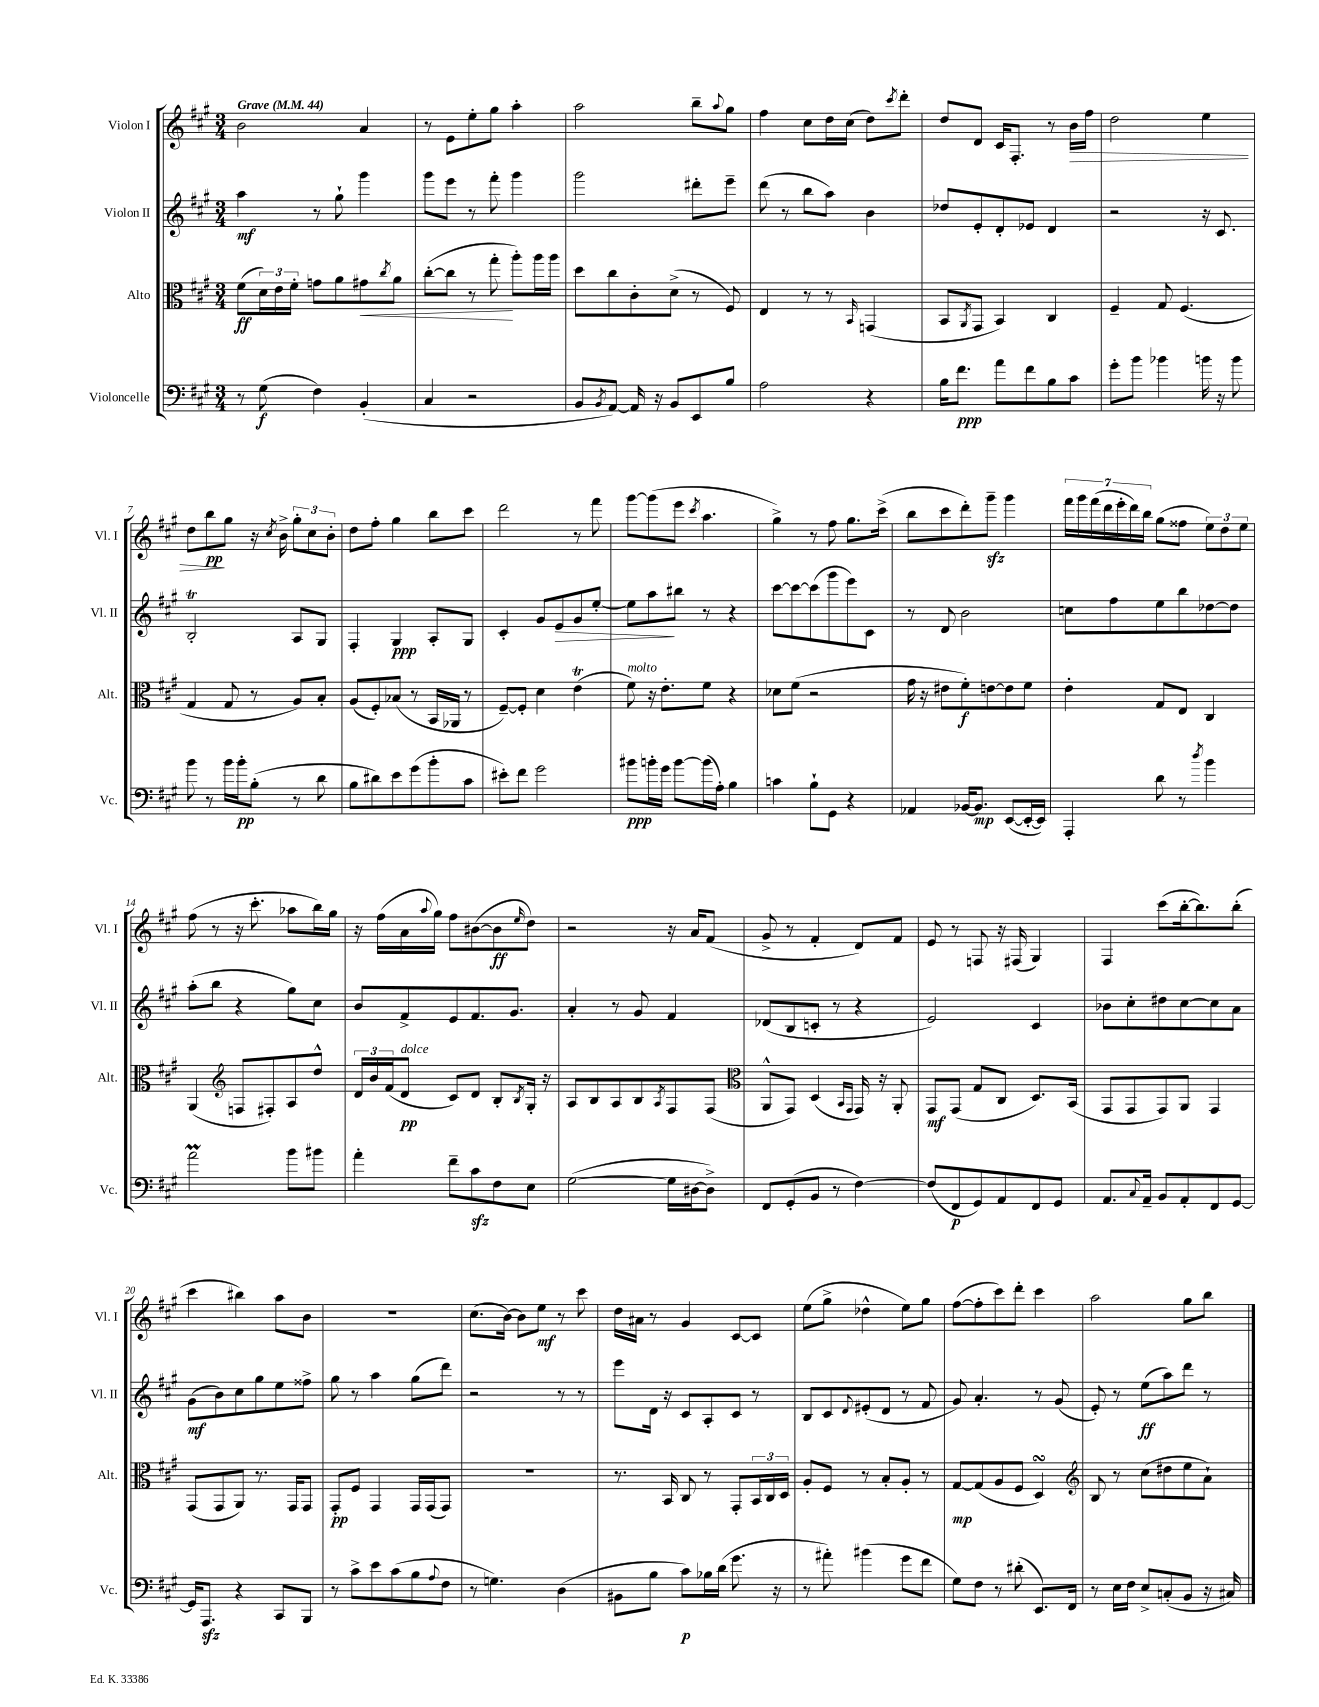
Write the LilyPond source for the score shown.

<<
\new StaffGroup <<
\new Staff = "s0" \with { instrumentName = "Violon I" shortInstrumentName = "Vl. I" } {
    \clef treble \key a \major \numericTimeSignature \time 3/4 \tempo "Grave" 4 = 44
    b'2 a'4 |
    r8 e'8 e''8-. gis''8 a''4-. |
    a''2 b''8-- \appoggiatura { a''8 } gis''8 |
    fis''4 cis''8 d''16 cis''16( d''8) \acciaccatura { cis'''8 } d'''8-. |
    d''8 d'8 cis'16 fis8.-. r8 b'16\> fis''16 |
    d''2 e''4 |
    d''8 b''8\pp\! gis''8 r16 \acciaccatura { cis''8 } b'16-> \tuplet 3/2 { gis''8-. cis''8 b'8-. } |
    d''8 fis''8-. gis''4 b''8 cis'''8 |
    d'''2 r8 fis'''8 |
    gis'''8~ gis'''8( e'''8 \acciaccatura { cis'''8 } a''4. |
    gis''4->) r8 fis''8 gis''8. cis'''16->( |
    b''8 cis'''8 d'''8-.) gis'''8--\sfz gis'''4 |
    \tuplet 7/4 { fis'''16 gis'''16 fis'''16( d'''16 e'''16-. d'''16) b''16 } gis''8( fisis''8 \tuplet 3/2 { e''8) d''8 e''8 } |
    fis''8( r8 r16 cis'''8.-. aes''8 b''16) gis''16 |
    r16 fis''16( a'16 \appoggiatura { a''8 } gis''16) fis''8 bis'8~( bis'8\ff \grace { e''16 } d''8) |
    r2 r16 a'16 fis'8( |
    gis'8-> r8 fis'4-. d'8) fis'8 |
    e'8 r8 f8 r16 fis16( gis4) |
    fis4 cis'''8( b''16~-. b''8.) b''8-.( |
    cis'''4 bis''4) a''8 b'8 |
    R2. |
    cis''8.( b'16~) b'8 e''8\mf r8 cis'''8 |
    d''16 ais'16 r8 gis'4 cis'8~ cis'8 |
    e''8( gis''8-> des''4-^ e''8) gis''8 |
    fis''8~( fis''8-. cis'''8) d'''8-. cis'''4 |
    a''2 gis''8 b''8 \bar "|." |
}
\new Staff = "s1" \with { instrumentName = "Violon II" shortInstrumentName = "Vl. II" } {
    \clef treble \key a \major \numericTimeSignature \time 3/4
    a''4\mf r8 gis''8-! gis'''4 |
    gis'''8 e'''8 r8 fis'''8-. gis'''4 |
    gis'''2 dis'''8-. e'''8-- |
    d'''8( r8 b''8 a''8) b'4 |
    des''8 e'8-. d'8-. ees'8 d'4 |
    r2 r16 cis'8. |
    b2-.\trill a8 gis8 |
    fis4-. gis4\ppp a8-. gis8 |
    cis'4-. gis'8 e'8\> gis'8 e''8~-. |
    e''8 a''8\! bis''8 r8 r4 |
    cis'''8~ cis'''8~ cis'''8( gis'''8 e'''8) cis'8 |
    r8 d'8 b'2 |
    c''8 fis''8 e''8 b''8 des''8~ des''8 |
    a''8-.( b''8 r4 gis''8) cis''8 |
    b'8 fis'8-> e'8 fis'8. gis'8. |
    a'4-. r8 gis'8 fis'4 |
    des'8( b8 c'8-. r8 r4 |
    e'2) cis'4 |
    bes'8 cis''8-. dis''8 cis''8~ cis''8 a'8 |
    gis'8\mf( b'8) cis''8 gis''8 e''8 fisis''8-> |
    gis''8 r8 a''4 gis''8( d'''8) |
    r2 r8 r8 |
    e'''8 d'16 r16 cis'8 a8-. cis'8 r8 |
    b8 cis'8 \appoggiatura { d'8 } eis'8-.( d'8 r8 fis'8 |
    gis'8) a'4.-. r8 gis'8( |
    e'8-.) r8 e''8\ff( a''8) d'''8 r8 \bar "|." |
}
\new Staff = "s2" \with { instrumentName = "Alto" shortInstrumentName = "Alt." } {
    \clef alto \key a \major \numericTimeSignature \time 3/4
    fis'8\ff( \tuplet 3/2 { d'16) e'16 fis'16-. } g'8 a'8 gis'8\< \acciaccatura { cis''8 } a'8 |
    cis''8~-.( cis''8 r8 gis''8-.\! a''8-.) a''16 a''16 |
    d''8 cis''8 cis'8-. d'8->( r8 fis8) |
    e4 r8 r8 \grace { b,16 } g,4( |
    b,8 \acciaccatura { a,8 } gis,8 b,4) cis4 |
    fis4-- gis8 fis4.( |
    gis4 gis8 r8 a8) b8-. |
    a8( fis8-.) bes8( r8 b,16 aes,16 r8 |
    fis8~--) fis8-. d'4 e'4\trill( |
    fis'8^\markup { \italic "molto" }) r16 e'8.-. fis'8 r4 |
    des'8 fis'8( r2 |
    gis'16 r16 eis'8 fis'8-.\f) e'8~ e'8 fis'8 |
    e'4-. gis8 e8 cis4 |
    a,4( \clef treble f8 fis8-.) a8 d''8-^ |
    \tuplet 3/2 { d'16 b'16 fis'16( } d'8\pp^\markup { \italic "dolce" } cis'8) d'8 b8-. \acciaccatura { b8 } gis16-. r16 |
    a8 b8 a8 b8 \acciaccatura { a8 } fis8 fis8( |
    \clef alto a,8-^ gis,8) d4( \grace { b,16 gis,16 } gis,16) r16 a,8-. |
    gis,8\mf gis,8( gis8 cis8 d8.) b,16( |
    gis,8 gis,8 gis,8) a,8 gis,4 |
    gis,8( gis,8 a,8) r8. gis,16 gis,8 |
    gis,8-.\pp fis8 gis,4 gis,16 gis,16( gis,8) |
    R2. |
    r8. b,16 cis8 r8 gis,8-. \tuplet 3/2 { b,16 cis16 d16 } |
    a8-. fis8 r8 b8-. a8-. r8 |
    gis8~\mp gis8( a8 fis8 d4\turn) |
    \clef treble b8 r8 cis''8( dis''8 e''8 a'8-!) \bar "|." |
}
\new Staff = "s3" \with { instrumentName = "Violoncelle" shortInstrumentName = "Vc." } {
    \clef bass \key a \major \numericTimeSignature \time 3/4
    r8 gis8\f( fis4) b,4-.( |
    cis4 r2 |
    b,8 \acciaccatura { b,8 } a,8~) a,16 r16 b,8 e,8 b8 |
    a2 r4 |
    b16 fis'8.\ppp a'8 fis'8 b8 cis'8 |
    gis'8-. b'8 bes'4 b'16 r16 b'8 |
    b'8 r8 b'16 b'16-.\pp b8-.( r8 d'8 |
    b8 dis'8) e'8 gis'8( b'8-. cis'8 |
    eis'8-.) fis'8 gis'2 |
    bis'8\ppp b'16-. gis'16 b'8~ b'16( a16-.) b4 |
    c'4 b8-! gis,8 r4 |
    aes,4 bes,16~ bes,8.\mp e,8~( e,16~-. e,16) |
    a,,4-. d'8 r8 \acciaccatura { d''8 } b'4 |
    a'2\prall b'8 bis'8 |
    a'4-. fis'8-- cis'8\sfz fis8 e8 |
    gis2~( gis16 dis16~ dis8->) |
    fis,8 gis,8-.( b,8 r8 fis4~) |
    fis8( fis,8\p gis,8) a,8 fis,8 gis,8 |
    a,8. \appoggiatura { cis8 } a,16-- b,8 a,8-. fis,8 gis,8~ |
    gis,16 a,,8.\sfz r4 cis,8 b,,8 |
    r8 cis'8-> e'8 cis'8( b8 \appoggiatura { a8 } fis8 |
    r8 g4.) d4( |
    bis,8 b8 cis'8\p) bes16 d'16( gis'8. r16 |
    r8 ais'8-.) bis'4( gis'8 fis'8 |
    gis8) fis8 r8 dis'8-.( e,8.) fis,16 |
    r8 e16 fis16 e8-> c8-.( b,8 r16 cis16) \bar "|." |
}
>>
>>
